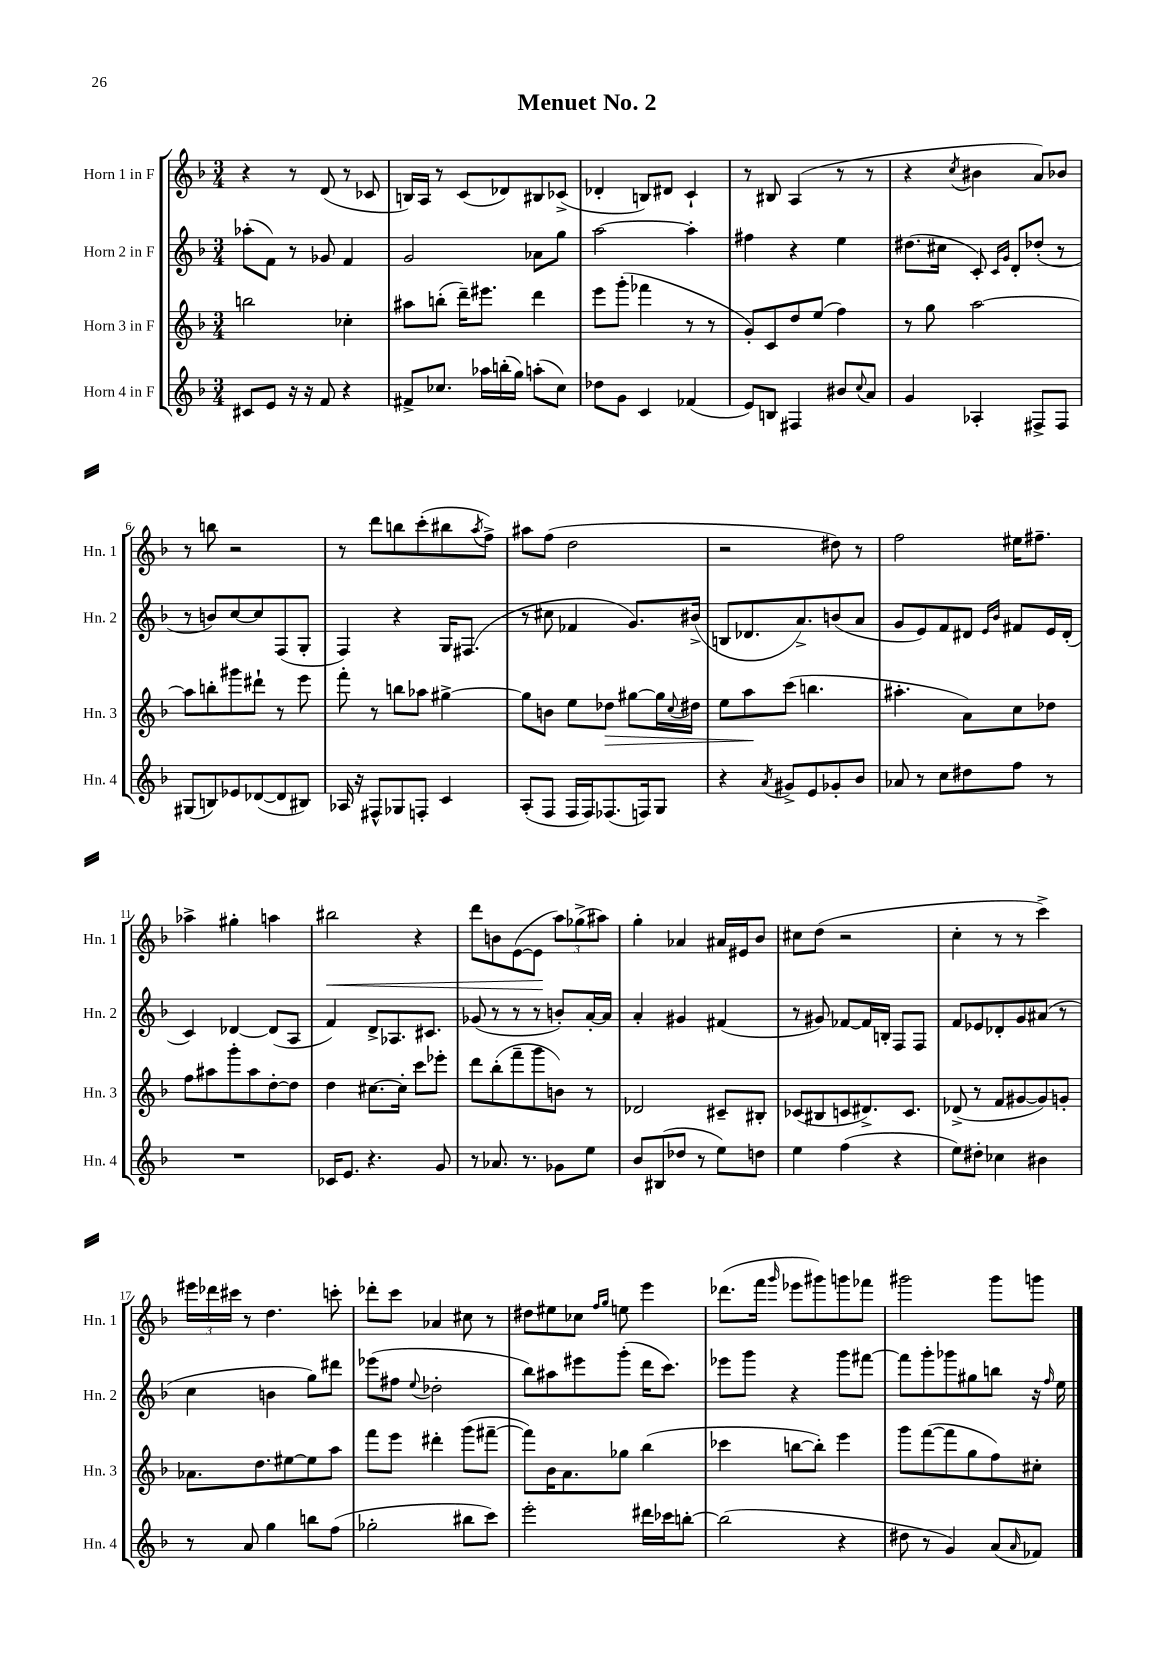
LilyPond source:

\header { title = "Menuet No. 2" }
<<
\new StaffGroup <<
\new Staff = "s0" \with { instrumentName = "Horn 1 in F" shortInstrumentName = "Hn. 1" } {
    \clef treble \key f \major \numericTimeSignature \time 3/4
    r4 r8 d'8( r8 ces'8 |
    b16) a16 r8 c'8( des'8) bis8 ces'8->( |
    des'4-. b8) dis'8 c'4-! |
    r8 bis8 a4( r8 r8 |
    r4 \acciaccatura { c''8 } bis'4 a'8) bes'8 |
    r8 b''8 r2 |
    r8 d'''8 b''8 c'''8-.( bis''8 \acciaccatura { a''8 } f''8->) |
    ais''8 f''8( d''2 |
    r2 dis''8) r8 |
    f''2 eis''16 fis''8.-- |
    aes''4-> gis''4-. a''4 |
    bis''2\< r4 |
    d'''8 b'8 e'8~( e'8\! \tuplet 3/2 { a''8) ges''8->( ais''8) } |
    g''4-. aes'4 ais'16 eis'16 bes'8 |
    cis''8 d''8( r2 |
    c''4-. r8 r8 c'''4->) |
    \tuplet 3/2 { eis'''16 des'''16 cis'''16 } r8 d''4. c'''8-. |
    des'''8-. c'''8 aes'4 cis''8 r8 |
    dis''8 eis''8 ces''8 \grace { f''16 g''16 } e''8 e'''4 |
    des'''8.( f'''16 \grace { g'''16 } ees'''8 gis'''8) g'''8 fes'''8 |
    gis'''2 gis'''8 g'''8 \bar "|." |
}
\new Staff = "s1" \with { instrumentName = "Horn 2 in F" shortInstrumentName = "Hn. 2" } {
    \clef treble \key f \major \numericTimeSignature \time 3/4
    aes''8-.( f'8) r8 ges'8 f'4 |
    g'2 aes'8 g''8 |
    a''2~ a''4-. |
    fis''4 r4 e''4 |
    dis''8.( cis''16 c'8-.) \grace { c'16 g'16 } d'8-. des''8-.( r8 |
    r8 b'8) c''8~ c''8 f8( g8-. |
    f4) r4 g16 fis8.( |
    r8 cis''8 fes'4 g'8.) bis'16->( |
    b8 des'8. a'8.->) b'8( a'8 |
    g'8 e'8) f'8 dis'8 \grace { e'16 bes'16 } fis'8 e'16 dis'16-.( |
    c'4) des'4~ des'8( a8 |
    f'4) d'8-> aes8. cis'8. |
    ges'8( r8 r8 r8 b'8-.) a'16~-. a'16 |
    a'4-. gis'4 fis'4( |
    r8 gis'8) fes'8~ fes'16 b16-. f8 f8 |
    f'8 ees'8 des'8-. g'8 ais'8( r8 |
    c''4 b'4 g''8) dis'''8 |
    ees'''8( fis''8 \appoggiatura { e''8 } des''2-. |
    bes''8) ais''8 eis'''8 g'''8-.( d'''16 c'''8.) |
    ees'''8 g'''8 r4 g'''8 fis'''8~ |
    fis'''8 g'''8-. ges'''8 gis''8 b''8 r16 \grace { f''16 } e''16 \bar "|." |
}
\new Staff = "s2" \with { instrumentName = "Horn 3 in F" shortInstrumentName = "Hn. 3" } {
    \clef treble \key f \major \numericTimeSignature \time 3/4
    b''2 ces''4-. |
    ais''8 b''8-.( d'''16--) eis'''8. d'''4 |
    e'''8 g'''8-.( fes'''4 r8 r8 |
    g'8-.) c'8 d''8 e''8( f''4) |
    r8 g''8 a''2~ |
    a''8 b''8-. gis'''8 dis'''8-! r8 e'''8 |
    f'''8-. r8 b''8 aes''8 gis''4~-> |
    gis''8 b'8 e''8 des''8\> gis''8~ gis''16 \appoggiatura { c''8 } dis''16 |
    e''8 a''8\! c'''8( b''4. |
    ais''4.-. a'8) c''8 des''8 |
    f''8 ais''8 g'''8-. ais''8 d''8~-. d''8 |
    d''4 cis''8.~ cis''16-. c'''8 ees'''8-. |
    d'''8 bes''8-.( f'''8-- g'''8 b'8) r8 |
    des'2 cis'8-- bis8-. |
    ces'8( bis8 c'8 dis'8.->) c'8. |
    des'8->( r8 f'8 gis'8~ gis'8) g'8-. |
    aes'8. d''8. eis''8~ eis''8 a''8 |
    f'''8 e'''8 dis'''4-. g'''8( fis'''8~-- |
    fis'''8) bes'16 a'8. ges''8 bes''4( |
    ces'''4 b''8~ b''8-.) e'''4 |
    g'''8 f'''8~( f'''8 g''8 f''8) cis''8-. \bar "|." |
}
\new Staff = "s3" \with { instrumentName = "Horn 4 in F" shortInstrumentName = "Hn. 4" } {
    \clef treble \key f \major \numericTimeSignature \time 3/4
    cis'8 e'8 r16 r16 f'8 r4 |
    fis'8-> ces''8. aes''16 b''16-.( g''16) a''8-.( ces''8) |
    des''8 g'8 c'4 fes'4( |
    e'8) b8 fis4 bis'8 \appoggiatura { c''8 } a'8 |
    g'4 aes4-. fis8-> fis8 |
    gis8( b8) ees'8 des'8~( des'8 bis8) |
    aes16 r16 fis8-^ ges8 f8-. c'4 |
    a8-.( f8 f16 f16) fes8.( f16) g8 |
    r4 \acciaccatura { a'8 } gis'8-> e'8 ges'8-. bes'8 |
    aes'8 r8 c''8 dis''8 f''8 r8 |
    R2. |
    ces'16 e'8. r4. g'8 |
    r8 aes'8. r8. ges'8 e''8 |
    bes'8 bis8( des''8 r8 e''8) d''8 |
    e''4 f''4( r4 |
    e''8) dis''8-. ces''4 bis'4 |
    r8 a'8 g''4 b''8 f''8( |
    ges''2-. bis''8 c'''8) |
    e'''2-. dis'''16 ces'''16 b''8~-. |
    b''2( r4 |
    dis''8 r8 g'4) a'8( \grace { a'16 } fes'8) \bar "|." |
}
>>
>>
